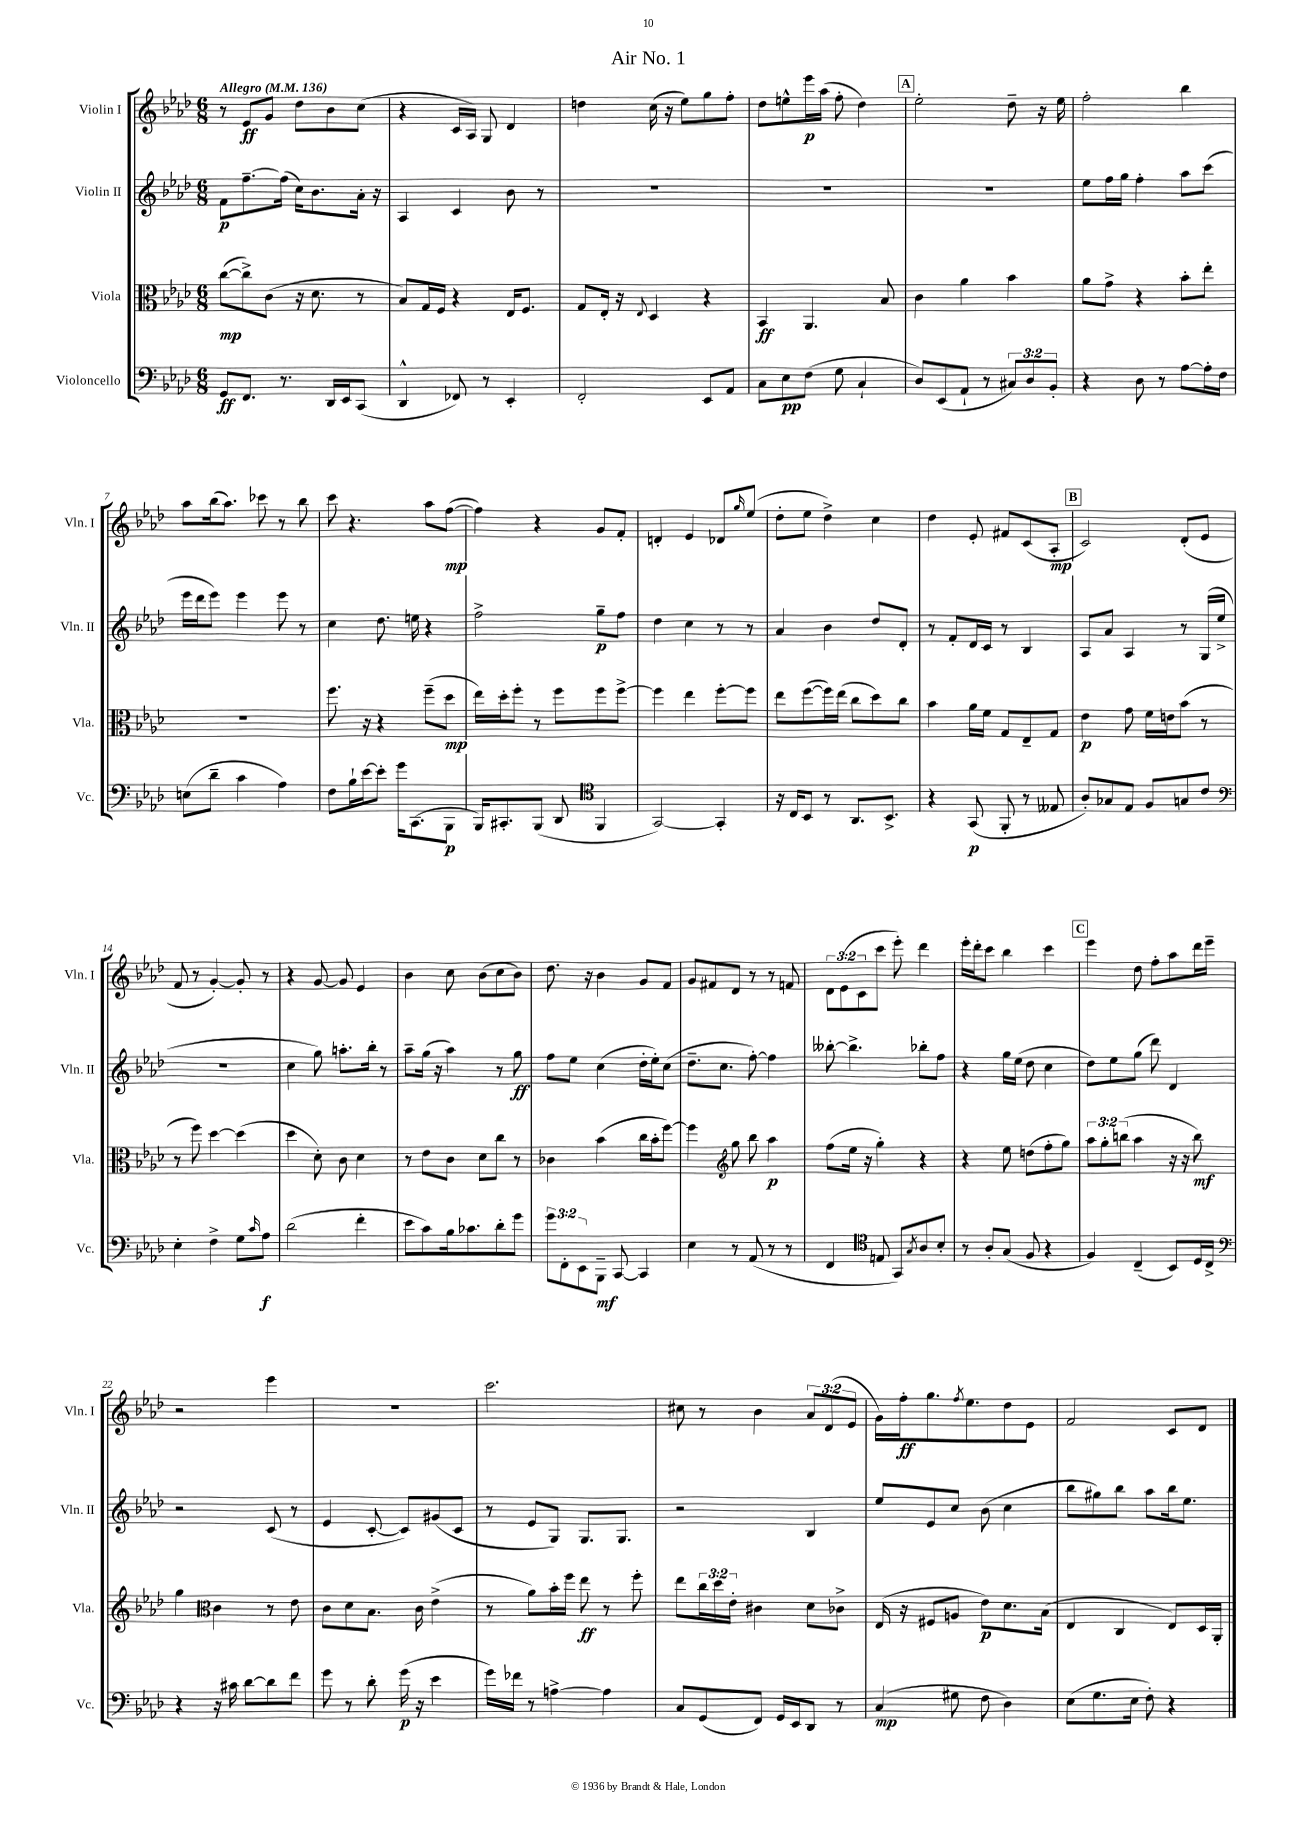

**kern	**dynam	**kern	**dynam	**kern	**dynam	**kern	**dynam
*part4	*part4	*part3	*part3	*part2	*part2	*part1	*part1
*staff4	*staff4	*staff3	*staff3	*staff2	*staff2	*staff1	*staff1
*I"Violoncello	*	*I"Viola	*	*I"Violin II	*	*I"Violin I	*
*I'Vc.	*	*I'Vla.	*	*I'Vln. II	*	*I'Vln. I	*
*clefF4	*	*clefC3	*	*clefG2	*	*clefG2	*
*k[b-e-a-d-]	*	*k[b-e-a-d-]	*	*k[b-e-a-d-]	*	*k[b-e-a-d-]	*
*M6/8	*	*M6/8	*	*M6/8	*	*M6/8	*
*MM136	*	*MM136	*	*MM136	*	*MM136	*
=1	=1	=1	=1	=1	=1	=1	=1
!	!	!	!	!	!	!LO:TX:a:B:t=Allegro	!
8GG/L	ff	([8cc\L	mp	8f\L	p	8r	.
8.FF/J	.	8cc^\])	.	[8.ff~\	.	8e-/L	ff
.	.	(8c\J	.	.	.	8g/J	.
8.r	.	.	.	(16ff\Jk]	.	.	.
.	.	16r	.	16cc\KL)	.	8dd-\L	.
.	.	8.d-\	.	8.b-\	.	.	.
16DD-/LL	.	.	.	.	.	8b-\	.
16EE-/J	.	.	.	.	.	.	.
(8CC/J	.	8r	.	16a-'\Jk	.	(8cc\J	.
.	.	.	.	16r	.	.	.
=2	=2	=2	=2	=2	=2	=2	=2
4DD-^^/	.	8B-/L)	.	4A-/	.	4r	.
.	.	16G/L	.	.	.	.	.
.	.	16F/JJ	.	.	.	.	.
8FF-X/)	.	4r	.	4c/	.	16c/LL	.
.	.	.	.	.	.	16A-/JJ)	.
8r	.	.	.	.	.	8G/	.
4EE-'/	.	16E-/KL	.	8b-\	.	4d-/	.
.	.	8.F/J	.	.	.	.	.
.	.	.	.	8r	.	.	.
=3	=3	=3	=3	=3	=3	=3	=3
2FF'/	.	8G/L	.	2.r	.	4ddn\	.
.	.	16E-'/Jk	.	.	.	.	.
.	.	16r	.	.	.	.	.
.	.	8qqE-/	.	.	.	.	.
.	.	4D-/	.	.	.	(16cc\	.
.	.	.	.	.	.	16r	.
.	.	.	.	.	.	8ee-\L)	.
8EE-/L	.	4r	.	.	.	8gg\	.
8AA-/J	.	.	.	.	.	8ff'\J	.
=4	=4	=4	=4	=4	=4	=4	=4
8C\L	.	4BB-/	ff	2.r	.	8dd-\L	.
8E-\	pp	.	.	.	.	8een^^\	.
(8F\J	.	4.AA-/	.	.	.	16eee-\L	p
.	.	.	.	.	.	(16aa-\JJ	.
8G\	.	.	.	.	.	8ff'\	.
4C`/	.	.	.	.	.	4dd-\)	.
.	.	8B-/	.	.	.	.	.
!!LO:REH:place=s1:t=A
=5	=5	=5	=5	=5	=5	=5	=5
8D-/L)	.	4c\	.	2.r	.	2ee-'\	.
(8EE-/	.	.	.	.	.	.	.
8AA-`/J	.	4a-\	.	.	.	.	.
8r	.	.	.	.	.	.	.
12C#X/L)	.	4b-\	.	.	.	8dd-~\	.
12D-/	.	.	.	.	.	.	.
.	.	.	.	.	.	16r	.
12BB-'/J	.	.	.	.	.	.	.
.	.	.	.	.	.	16ee-\	.
=6	=6	=6	=6	=6	=6	=6	=6
4r	.	8a-\L	.	8ee-\L	.	2ff'\	.
.	.	8g^\J	.	16ff\L	.	.	.
.	.	.	.	16gg\JJ	.	.	.
8D-\	.	4r	.	4ff'\	.	.	.
8r	.	.	.	.	.	.	.
[8A-\L	.	8b-'\L	.	8aa-\L	.	4bb-\	.
16A-'\L]	.	8ee-'\J	.	(8ccc\J	.	.	.
16F\JJ	.	.	.	.	.	.	.
!!LO:LB:g=z
=7	=7	=7	=7	=7	=7	=7	=7
(8En\L	.	2.r	.	16eee-\LL	.	8aa-\L	.
.	.	.	.	16ddd-\J	.	.	.
8d-~\J	.	.	.	8eee-\J)	.	(16bb-\k	.
.	.	.	.	.	.	8.aa-\J)	.
4c\	.	.	.	4eee-\	.	.	.
.	.	.	.	.	.	8ccc-X\	.
4A-\)	.	.	.	8eee-\	.	8r	.
.	.	.	.	8r	.	8bb-\	.
=8	=8	=8	=8	=8	=8	=8	=8
8F\L	.	8.ff\	.	4cc\	.	8ccc\	.
16B-`\L	.	.	.	.	.	4.r	.
[16e-\J	.	16r	.	.	.	.	.
8e-'\J]	.	4r	.	8.dd-\	.	.	.
16g\KL	.	.	.	.	.	.	.
(8.CC\	.	.	.	16een\	.	.	.
.	.	(8ff~\L	.	4r	.	8aa-\L	.
8BBB-\J	p	8dd-\J	mp	.	.	([8ff\J	mp
=9	=9	=9	=9	=9	=9	=9	=9
16BBB-/KL)	.	16ee-\LL)	.	2ff^\	.	4ff\])	.
8.CC#X'/	.	16dd-'\J	.	.	.	.	.
.	.	8ff'\J	.	.	.	.	.
(8BBB-/J	.	8r	.	.	.	4r	.
8DD-/	.	8ff\L	.	.	.	.	.
*clefC4	*	*	*	*	*	*	*
4FF/	.	8ff\	.	8gg~\L	p	8g/L	.
.	.	[8ff^\J	.	8ff\J	.	8f'/J	.
=10	=10	=10	=10	=10	=10	=10	=10
[2GG/)	.	4ff\]	.	4dd-\	.	4dn'/	.
.	.	4ee-\	.	4cc\	.	4e-/	.
4GG'/]	.	[8ff'\L	.	8r	.	8d-X/L	.
.	.	.	.	.	.	16qqgg/	.
.	.	8ff\J]	.	8r	.	(8ee-/J	.
=11	=11	=11	=11	=11	=11	=11	=11
16r	.	8ee-\L	.	4a-/	.	8dd-'\L	.
16C/KL	.	.	.	.	.	.	.
8BB-/J	.	([8ff\	.	.	.	8ee-\J	.
8r	.	16ff\L])	.	4b-\	.	4dd-^\)	.
.	.	(16ee-\JJ	.	.	.	.	.
8.AA-/L	.	8cc\L	.	.	.	.	.
.	.	8dd-\)	.	8dd-/L	.	4cc\	.
8.BB-^/J	.	.	.	.	.	.	.
.	.	8cc\J	.	8d-'/J	.	.	.
=12	=12	=12	=12	=12	=12	=12	=12
4r	.	4b-\	.	8r	.	4dd-\	.
.	.	.	.	8f'/L	.	.	.
(8GG/	p	16a-\LL	.	16d-/L	.	8e-'/	.
.	.	16f\JJ	.	16c/JJ	.	.	.
8FF'/	.	8G/L	.	8r	.	8f#X/L	.
8r	.	8E-~/	.	4B-/	.	(8c/	.
8E--X/	.	8G/J	.	.	.	8A-'/J	mp
!!LO:REH:place=s1:t=B
=13	=13	=13	=13	=13	=13	=13	=13
8A-'/L)	.	4e-\	p	8A-/L	.	2c/)	.
8G-X/	.	.	.	8a-/J	.	.	.
8E-/J	.	8g\	.	4A-/	.	.	.
8F/L	.	16f\LL	.	.	.	.	.
.	.	16en\J	.	.	.	.	.
8Gn/	.	(8b-\J	.	8r	.	(8d-'/L	.
8c/J	.	8r	.	(16G/LL	.	8e-/J	.
.	.	.	.	16ee-^/JJ	.	.	.
!!LO:LB:g=z
=14	=14	=14	=14	=14	=14	=14	=14
*clefF4	*	*	*	*	*	*	*
4E-'\	.	8r	.	2.r	.	8f/	.
.	.	8ff\)	.	.	.	8r	.
4F^\	.	[4dd-\	.	.	.	[4g'/)	.
8G\L	.	(4dd-\]	.	.	.	8g'/]	.
16qqc/	.	.	.	.	.	.	.
8A-\J	f	.	.	.	.	8r	.
=15	=15	=15	=15	=15	=15	=15	=15
(2d-\	.	4dd-\	.	4cc\	.	4r	.
.	.	8d-'\)	.	8gg\)	.	[8g/	.
.	.	8c\	.	8.aan'\L	.	8g/]	.
4f'\	.	4d-\	.	.	.	4e-/	.
.	.	.	.	16bb-'\Jk	.	.	.
.	.	.	.	8r	.	.	.
=16	=16	=16	=16	=16	=16	=16	=16
8e-\L	.	8r	.	8aa-~\L	.	4b-\	.
8c\)	.	8e-\L	.	(16gg\Jk	.	.	.
.	.	.	.	16r	.	.	.
16B-\k	.	8c\J	.	4aa-\)	.	8cc\	.
8.c-X\	.	.	.	.	.	.	.
.	.	8d-\L	.	.	.	(8b-\L	.
8d-'\	.	8cc\J	.	8r	.	8cc\	.
8g\J	.	8r	.	8gg\	ff	8b-\J)	.
=17	=17	=17	=17	=17	=17	=17	=17
12g\L	.	4c-X\	.	8ff\L	.	8.dd-\	.
12FF'\	.	.	.	.	.	.	.
.	.	.	.	8ee-\J	.	.	.
12EE-\	.	.	.	.	.	.	.
.	.	.	.	.	.	16r	.
8BBB-~\J	mf	(4b-\	.	(4cc\	.	4b-\	.
[8CC/	.	.	.	.	.	.	.
4CC/]	.	16cc\LL	.	16dd-'\LL	.	8g/L	.
.	.	16b-'\J	.	16ee-'\J)	.	.	.
.	.	[8ff\J)	.	(8cc\J	.	8f/J	.
=18	=18	=18	=18	=18	=18	=18	=18
4E-\	.	4ff\]	.	8.dd-~\L	.	8g/L	.
.	.	.	.	.	.	8f#X/	.
.	.	.	.	8.cc\J	.	.	.
*	*	*clefG2	*	*	*	*	*
8r	.	8gg\	.	.	.	8d-/J	.
(8AA-/	.	8bb-\	.	[8ff'\)	.	8r	.
8r	.	4aa-\	p	4ff\]	.	8r	.
8r	.	.	.	.	.	8fn/	.
=19	=19	=19	=19	=19	=19	=19	=19
4FF/	.	(8ff\L	.	[8bb--X'\	.	12d-\L	.
.	.	.	.	.	.	(12e-\	.
.	.	16ee-\Jk	.	4.bb--^\]	.	.	.
.	.	.	.	.	.	12c\	.
.	.	16r	.	.	.	.	.
*clefC4	*	*	*	*	*	*	*
8En/	.	4gg'\)	.	.	.	8ccc\J	.
8GG/L)	.	.	.	.	.	8eee-'\)	.
8qG/	.	.	.	.	.	.	.
8A-/	.	4r	.	8bb-X'\L	.	4ddd-\	.
8B-'/J	.	.	.	8ff\J	.	.	.
=20	=20	=20	=20	=20	=20	=20	=20
8r	.	4r	.	4r	.	16eee-'\LL	.
.	.	.	.	.	.	16ddd-'\J	.
8A-'/L	.	.	.	.	.	8ccc\J	.
(8G/J	.	8ee-\	.	16gg\LL	.	4bb-\	.
.	.	.	.	(16ee-\JJ	.	.	.
8F/	.	(8ddn\L	.	8dd-\	.	.	.
4r	.	8ff'\	.	4cc\	.	4ccc\	.
.	.	8gg\J)	.	.	.	.	.
!!LO:REH:place=s1:t=C
=21	=21	=21	=21	=21	=21	=21	=21
4F/)	.	12aa-\L	.	8dd-\L)	.	4eee-\	.
.	.	12gg'\	.	.	.	.	.
.	.	.	.	8ee-\	.	.	.
.	.	(12bbn\J	.	.	.	.	.
(4C~/	.	4aa-\	.	(8gg\J	.	8dd-\	.
.	.	.	.	8ddd-\)	.	8ff'\L	.
8BB-/L)	.	16r	.	4d-/	.	8aa-\	.
.	.	16r	.	.	.	.	.
16D-/L	.	8bb\)	mf	.	.	16ddd-\L	.
16C^/JJ	.	.	.	.	.	16eee-~\JJ	.
!!LO:LB:g=z
=22	=22	=22	=22	=22	=22	=22	=22
*clefF4	*	*	*	*	*	*	*
4r	.	4gg\	.	2r	.	2r	.
*	*	*clefC3	*	*	*	*	*
16r	.	4c\	.	.	.	.	.
16c#X\	.	.	.	.	.	.	.
[8d-\L	.	.	.	.	.	.	.
8d-\]	.	8r	.	(8c/	.	4eee-\	.
8f\J	.	8e-\	.	8r	.	.	.
=23	=23	=23	=23	=23	=23	=23	=23
8g\	.	8c\L	.	4e-/	.	2.r	.
8r	.	8d-\	.	.	.	.	.
8d-'\	.	8.B-\J	.	[8c'/	.	.	.
(16g\	p	.	.	8c/L])	.	.	.
16r	.	16c\	.	.	.	.	.
4e-\	.	(4e-^\	.	(8g#X/	.	.	.
.	.	.	.	8c/J	.	.	.
=24	=24	=24	=24	=24	=24	=24	=24
16g\LL)	.	8r	.	8r	.	2.ccc\	.
16f-X\JJ	.	.	.	.	.	.	.
8r	.	8a-\L)	.	8e-/L	.	.	.
[4An^\	.	16b-'\L	.	8G/J)	.	.	.
.	.	16ff\JJ	.	.	.	.	.
.	.	8ee-\	ff	8.G/L	.	.	.
4A\]	.	8r	.	.	.	.	.
.	.	.	.	8.G/J	.	.	.
.	.	8ff'\	.	.	.	.	.
=25	=25	=25	=25	=25	=25	=25	=25
8C/L	.	8ee-\L	.	2r	.	8cc#X\	.
(8GG/	.	24cc\L	.	.	.	8r	.
.	.	24dd-\	.	.	.	.	.
.	.	24e-'\JJ	.	.	.	.	.
8FF/J)	.	4c#X\	.	.	.	4b-\	.
16GG/LL	.	.	.	.	.	.	.
16EE-/J	.	.	.	.	.	.	.
8DD-/J	.	8d-\L	.	4B-/	.	12a-/L	.
.	.	.	.	.	.	(12d-/	.
8r	.	8c-X^\J	.	.	.	.	.
.	.	.	.	.	.	12e-/J	.
=26	=26	=26	=26	=26	=26	=26	=26
(4C/	mp	(16E-/	.	8ee-/L	.	16g\LL)	.
.	.	16r	.	.	.	16ff'\J	ff
.	.	8F#X/L	.	8e-/	.	8.gg\	.
8G#X\	.	8An/J	.	8cc/J	.	.	.
.	.	.	.	.	.	8qff/	.
.	.	.	.	.	.	8.ee-\	.
8F\	.	8e-\L)	p	(8b-\	.	.	.
4D-\)	.	8.d-\	.	4cc\	.	8dd-\	.
.	.	.	.	.	.	8e-\J	.
.	.	(16B-\Jk	.	.	.	.	.
=27	=27	=27	=27	=27	=27	=27	=27
(8E-\L	.	4E-/	.	8bb-\L	.	2f/	.
8.G\	.	.	.	8gg#X\)	.	.	.
.	.	4C/	.	8bb-\J	.	.	.
16E-\Jk	.	.	.	.	.	.	.
8F'\)	.	.	.	8aa-\L	.	.	.
4r	.	8E-/L)	.	16bb-\k	.	8c/L	.
.	.	.	.	8.ee-\J	.	.	.
.	.	16D-/L	.	.	.	8d-/J	.
.	.	16AA-'/JJ	.	.	.	.	.
==	==	==	==	==	==	==	==
*-	*-	*-	*-	*-	*-	*-	*-
